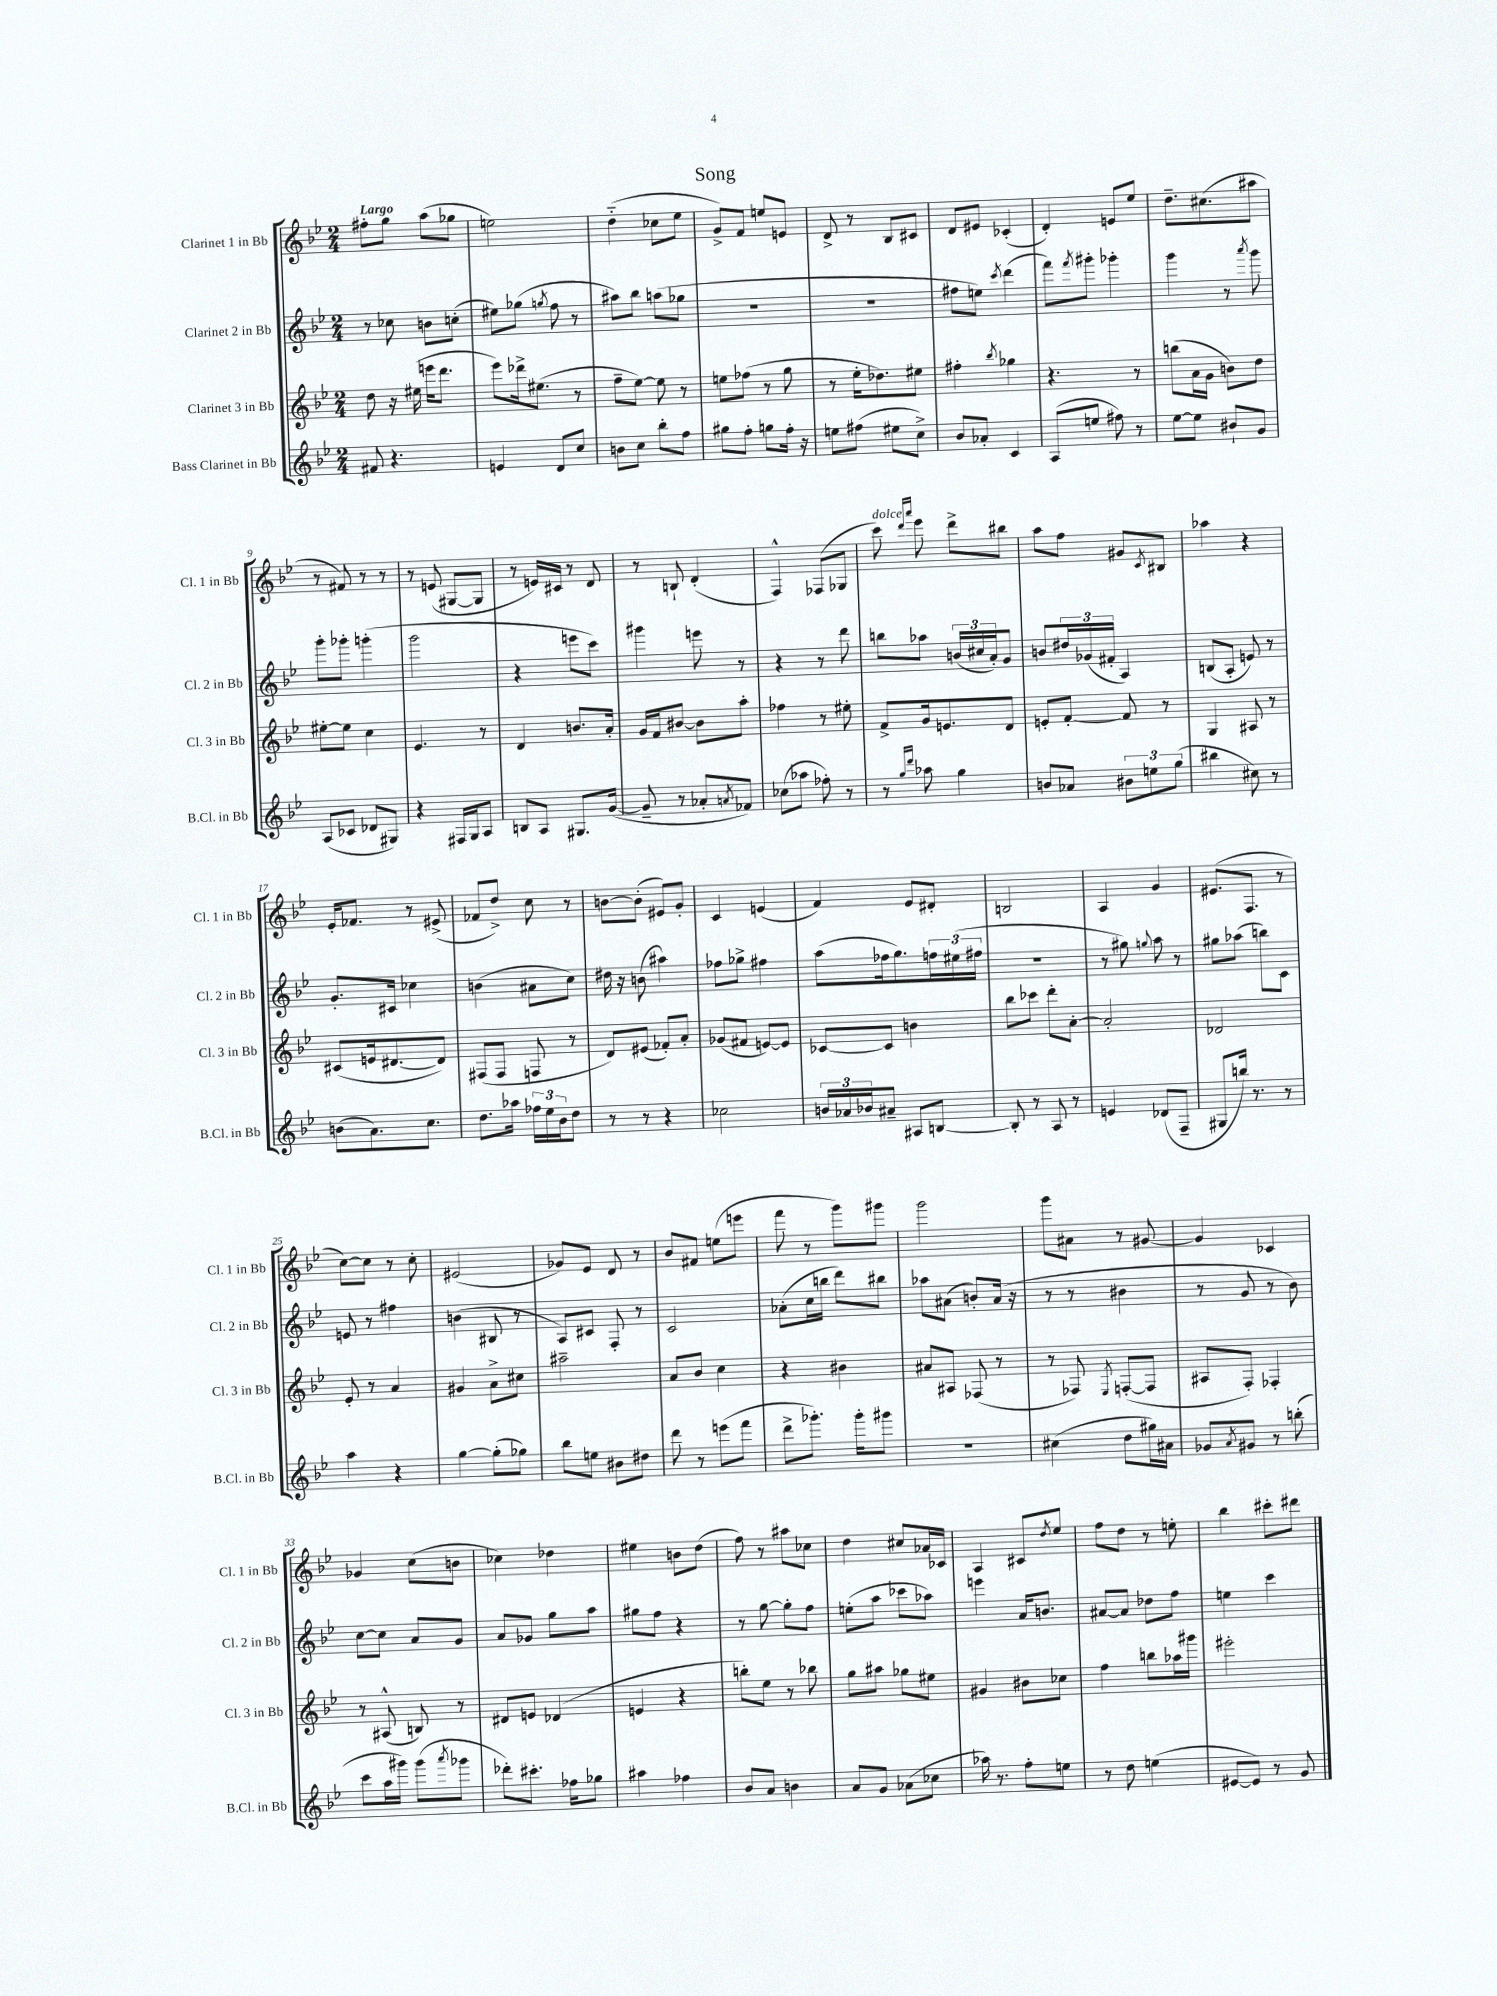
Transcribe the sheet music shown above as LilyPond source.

\header { title = "Song" }
<<
\new StaffGroup <<
\new Staff = "s0" \with { instrumentName = "Clarinet 1 in Bb" shortInstrumentName = "Cl. 1 in Bb" } {
    \clef treble \key bes \major \numericTimeSignature \time 2/4 \tempo "Largo"
    fis''8-. g''8 a''8( ges''8 |
    e''2) |
    d''4-_( ces''8 ees''8 |
    g'8->) f'8 e''8 e'8 |
    d'8-> r8 bes8 cis'8 |
    d'8 eis'8 ces'4-.( |
    d'4-.) e'8 ees''8 |
    d''8.-- cis''8.( ais''8 |
    r8 fis'8) r8 r8 |
    r8 e'8( gis8~ gis8 |
    r8 e'16) cis'16 r8 d'8 |
    r8 b8-! d'4-.( |
    f4-^) fes8( ges8 |
    c'''8^\markup { \italic "dolce" }) \grace { d'''16 a'''16 } ees'''8 d'''8-> bis''8 |
    a''8 f''8 gis'8 \acciaccatura { c'8 } bis8 |
    aes''4 r4 |
    ees'16-. fes'8. r8 eis'8->( |
    fes'8 d''8->) c''8 r8 |
    b'8~ b'8-.( eis'8) g'8-. |
    c'4 e'4( |
    f'4) ees'8 dis'8-. |
    b2 |
    a4 g'4 |
    eis'8.( f8. r8 |
    c''8~) c''8 r8 c''8-. |
    eis'2( |
    ges'8) ees'8 d'8 r8 |
    bes'8 fis'8 e''8( e'''8 |
    f'''8 r8 g'''8) gis'''8 |
    g'''2 |
    g'''8 ais'8 r8 gis'8~ |
    gis'4 ces'4 |
    ges'4 c''8( b'8 |
    ces''4) des''4 |
    eis''4 b'8 d''8( |
    f''8) r8 ais''8 ces''8 |
    d''4 cis''8 aes'16 ces'16 |
    a4 cis'8 \acciaccatura { d''8 } ees''8 |
    f''8 d''8 r8 e''8-. |
    bes''4 cis'''8-. dis'''8 \bar "|." |
}
\new Staff = "s1" \with { instrumentName = "Clarinet 2 in Bb" shortInstrumentName = "Cl. 2 in Bb" } {
    \clef treble \key bes \major \numericTimeSignature \time 2/4
    r8 ces''8 b'8 c''8-.( |
    eis''8) ges''8( \acciaccatura { g''8 } f''8 r8 |
    ais''8) bes''8 a''8( ges''8 |
    r2 |
    R2 |
    fis''8 e''8) \acciaccatura { c'''8 } d'''4( |
    f'''8) \acciaccatura { f'''8 } gis'''8-. ges'''4-. |
    g'''4 r8 \acciaccatura { a'''8 } g'''8 |
    g'''8-. ges'''8-. g'''4-.( |
    g'''2 |
    r4 e'''8 c'''8) |
    gis'''4 e'''8 r8 |
    r4 r8 d'''8 |
    b''8 aes''8 \tuplet 3/2 { b'16( cis''16 a'16-.) } g'8 |
    b'8 \tuplet 3/2 { dis''16 ges'16( fis'16-. } a4) |
    b8( a8-. e'8) r8 |
    g'8.-. cis'16 ces''4 |
    b'4( ais'8 c''8) |
    dis''16 r16 b'8( ais''4) |
    fes''8 ges''8-> fis''4 |
    a''8( fes''16 g''8.) \tuplet 3/2 { f''16 eis''16( fis''16 } |
    R2 |
    r8 gis''8) \appoggiatura { g''8 } a''8 r8 |
    gis''8 aes''8( b''8) c'8 |
    e'8 r8 fis''4 |
    b'4( bis8 r8 |
    a8) cis'8 f8-. r8 |
    c'2 |
    aes'8-.( c''16 b''16 d'''8) bis''8 |
    aes''8 ais'8( b'8-.) ais'16( r16 |
    r8 r8 bis'4 |
    r8 g'8 r8 bes'8) |
    c''8~ c''8 a'8 g'8 |
    a'8 ges'8 g''8 a''8 |
    gis''8 f''8 r4 |
    r8 g''8~ g''8-. f''8 |
    e''8-.( a''8 ces'''8 aes''8) |
    e'''4 a'16 b'8. |
    ais'8~ ais'8 des''8 f''8 |
    e''4 c'''4 \bar "|." |
}
\new Staff = "s2" \with { instrumentName = "Clarinet 3 in Bb" shortInstrumentName = "Cl. 3 in Bb" } {
    \clef treble \key bes \major \numericTimeSignature \time 2/4
    d''8 r16 eis''16( e'''16 d'''8. |
    ees'''8) des'''16-> eis''8.( r8 |
    f''8-- ees''8~) ees''8 r8 |
    e''8 fes''8( r8 g''8 |
    r8 ees''16-. des''8.) eis''8 |
    fis''4-. \acciaccatura { bes''8 } ges''4 |
    r4. r8 |
    b''8( a'16 g'16 b'8) d''8 |
    eis''8~-. eis''8 c''4 |
    ees'4. r8 |
    d'4 b'8. a'16-. |
    g'16 f'16 bis'8~ bis'8 a''8-. |
    fes''4 r8 eis''8-. |
    f'8-> g'16 e'8. d'8 |
    e'8-. f'8~-. f'8 r8 |
    g4 ais8 r8 |
    cis'8( e'16 dis'8.~ dis'8) |
    fis8( fis8 f8 r8 |
    d'8) eis'8( fes'8-.) a'8-. |
    ges'8( fis'8 e'8~) e'8 |
    ces'8~ ces'8 b'4 |
    bes''8 ces'''8 d'''8-. a'8~-. |
    a'2-. |
    des'2 |
    ees'8-. r8 a'4 |
    gis'4 a'8-> cis''8 |
    ais''2-- |
    a'8 bes'8 c''4 |
    r4 bis'4 |
    ais'8 ais8 fes8( r8 |
    r8 fes8) \acciaccatura { ees8 } f8~-.( f8 |
    ais8 f8-.) fes4-. |
    r8 ais8-^( b8) r8 |
    dis'8 e'8 des'4( |
    e'4 r4 |
    b''8-.) ees''8 r8 bes''8 |
    g''8 ais''8 ges''8 eis''8 |
    gis'4 bis'8 ces''8 |
    f''4 b''8 aes''16 gis'''16 |
    eis'''2-. \bar "|." |
}
\new Staff = "s3" \with { instrumentName = "Bass Clarinet in Bb" shortInstrumentName = "B.Cl. in Bb" } {
    \clef treble \key bes \major \numericTimeSignature \time 2/4
    fis'8 r4. |
    e'4 d'8 c''8 |
    b'8 c''8 bes''8-. f''8 |
    gis''8 f''8-. g''8 f''16-. r16 |
    e''8 fis''8( eis''8 c''8->) |
    bes'8 aes'8-. c'4 |
    a8( e''8 fis''8) r8 |
    ees''8~ ees''8 bis'8-! g'8 |
    a8( ces'8 des'8 gis8) |
    r4 fis16 g16 a8 |
    b8 a8 gis8. g'16~( |
    g'8-- r8 aes'8-. \acciaccatura { a'8 } fes'8) |
    ces''8( aes''8 fes''8-.) r8 |
    r8 \grace { g''16 d'''16 } aes''8 g''4 |
    b'8 aes'8 \tuplet 3/2 { bis'8 e''8 g''8( } |
    bis''4 cis''8) r8 |
    b'8( a'8.) c''8. |
    d''8. aes''16 \tuplet 3/2 { fes''16 ees''16 bes'16 } d''8 |
    r8 r8 r4 |
    ces''2 |
    \tuplet 3/2 { b'16 aes'16 bes'16 } ais'8-- ais8 b8~ |
    b8-. r8 a8 r8 |
    e'4 des'8( f8-- |
    gis8 b''16) r8. r8 |
    a''4 r4 |
    g''4~ g''8-.( ges''8) |
    bes''8 e''8 bis'8 dis''8 |
    d'''8 r8 e'''8( f'''8 |
    d'''8-> ges'''8.-.) ges'''16-. gis'''8 |
    R2 |
    cis''4( d''8 gis''16) ais'16 |
    ges'8 \acciaccatura { a'8 } gis'8 r8 b''8-.( |
    c'''8 a''16 gis'''16) gis'''8( \acciaccatura { a'''8 } ges'''8 |
    des'''8-.) cis'''8.-. fes''16 ges''8 |
    ais''4 fes''4 |
    bes'8 a'8 b'4 |
    a'8 g'8 aes'8( ces''8 |
    aes''16) r8. f''8-. e''8 |
    r8 d''8 e''4( |
    eis'8~ eis'8) r8 g'8 \bar "|." |
}
>>
>>
